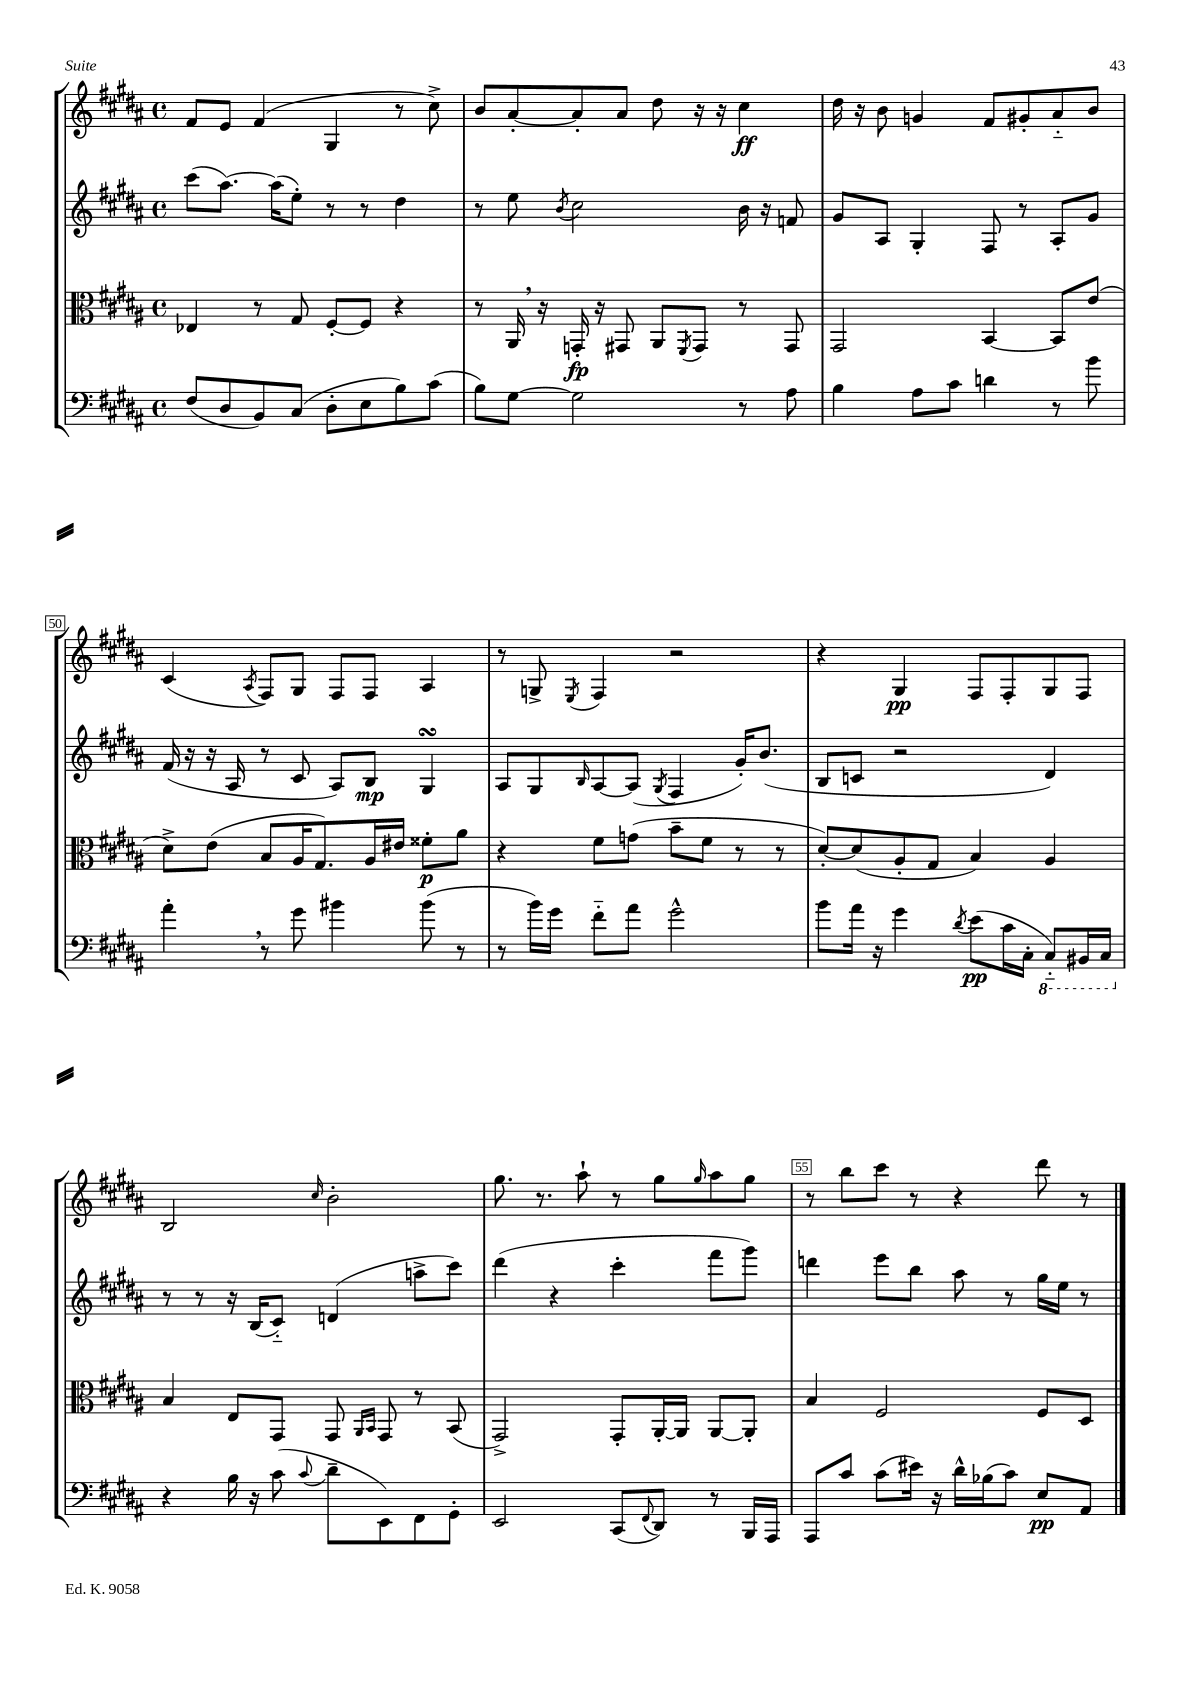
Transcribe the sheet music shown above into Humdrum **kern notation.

**kern	**kern	**kern	**kern
*staff4	*staff3	*staff2	*staff1
*clefF4	*clefC3	*clefG2	*clefG2
*k[f#c#g#d#a#]	*k[f#c#g#d#a#]	*k[f#c#g#d#a#]	*k[f#c#g#d#a#]
*M4/4	*M4/4	*M4/4	*M4/4
*met(c)	*met(c)	*met(c)	*met(c)
(8F#/L	4E-/	(8ccc#\L	8f#/L
8D#/	.	[8.aa#\J)	8e/J
8BB/)	8r	.	(4f#/
.	.	(16aa#\]LK	.
(8C#/J	8G#/	8ee'\J)	.
8D#'\L	[8F#'/L	8r	4G#/
8E\	8F#/]J	8r	.
8B\)	4r	4dd#\	8r
(8c#\J	.	.	8cc#^\)
=	=	=	=
8B\L)	8r	8r	8b/L
[8G#\J	16AA#/	8ee\	[8a#'/
.	16r	.	.
.	.	8qb/	.
2G#\]	16GG'/	2cc#\	8a#'/]
.	16r	.	.
.	8GG#/	.	8a#/J
.	8AA#/L	.	8dd#\
.	8qFF#/	.	.
.	8GG#/J	.	16r
.	.	.	16r
8r	8r	16b\	4cc#\
.	.	16r	.
8A#\	8GG#/	8f/	.
=	=	=	=
4B\	2GG#/	8g#/L	16dd#\
.	.	.	16r
.	.	8A#/J	8b\
8A#\L	.	4G#'/	4g/
8c#\J	.	.	.
4d\	[4BB/	8F#/	8f#/L
.	.	8r	8g#'/
8r	8BB/]L	8A#'/L	8a#'~/
8b\	(8e/J	8g#/J	8b/J
=	=	=	=
4a#'\	8d#^\L)	(16f#/	(4c#/
.	.	16r	.
.	(8e\J	16r	.
.	.	16A#/	.
.	.	.	8qA#/
8r	8B/L	8r	8F#/L)
8g#\	16A#/K	8c#/	8G#/J
.	8.G#/)	.	.
4b#\	.	8A#/L)	8F#/L
.	16A#/L	8B/J	8F#/J
.	16e#/JJ	.	.
(8b#\	8f##'\L	4G#/	4A#/
8r	8a#\J	.	.
=	=	=	=
8r	4r	8A#/L	8r
16b\LL)	.	8G#/	8G^/
16g#\JJ	.	.	.
.	.	16qqB/	8qE/
8f#'~\L	8f#\L	[8A#/	4F#/
8a#\J	(8g\J	(8A#/]J	.
.	.	8qG#/	.
2g#^^\	8b~\L	4F#/	2r
.	8f#\J	.	.
.	8r	16g#'/LK)	.
.	.	(8.b/J	.
.	8r	.	.
=	=	=	=
8b\L	[8d#'/L)	8B/L	4r
16a#\Jk	(8d#/]	8c/J	.
16r	.	.	.
4g#\	8A#'/	2r	4G#/
.	8G#/J	.	.
8qd#/	.	.	.
(8e\L	4B/)	.	8F#/L
16c#\L	.	.	8F#'/
16C#'\JJ	.	.	.
8CC#'~/L)	4A#/	4d#/)	8G#/
16BBB#/L	.	.	8F#/J
16CC#/JJ	.	.	.
=	=	=	=
4r	4B/	8r	2B/
.	.	8r	.
16B\	8E/L	16r	.
16r	.	(16B/LK	.
(8c#\	8GG#/J	8c#'~/J)	.
8qqc#/	.	.	16qqcc#/
8d#~\L	8GG#/	(4d/	2b'\
.	16qqAA#/LL	.	.
.	16qqBB/JJ	.	.
8EE\)	8GG#/	.	.
8FF#\	8r	8aa^\L	.
8GG#'\J	(8BB/	8ccc#\J)	.
=	=	=	=
2EE/	2GG#^/)	(4ddd#\	8.gg#\
.	.	.	8.r
.	.	4r	.
.	.	.	8aa#`\
(8CC#/L	8GG#'/L	4ccc#'\	8r
8qqFF#/	.	.	.
8DD#/J)	[16AA#'/L	.	8gg#\L
.	16AA#/]JJ	.	.
.	.	.	16qqgg#/
8r	[8AA#/L	8fff#\L	8aa#\
16BBB/LL	8AA#'/]J	8ggg#\J)	8gg#\J
16AAA#/JJ	.	.	.
=	=	=	=
8AAA#/L	4B/	4ddd\	8r
8c#/J	.	.	8bb\L
(8c#\L	2F#/	8eee\L	8ccc#\J
16e#\Jk)	.	8bb\J	8r
16r	.	.	.
16d#^^\LL	.	8aa#\	4r
(16B-\J	.	.	.
8c#\J)	.	8r	.
8E/L	8F#/L	16gg#\LL	8ddd#\
.	.	16ee\JJ	.
8AA#/J	8D#/J	8r	8r
==	==	==	==
*-	*-	*-	*-
